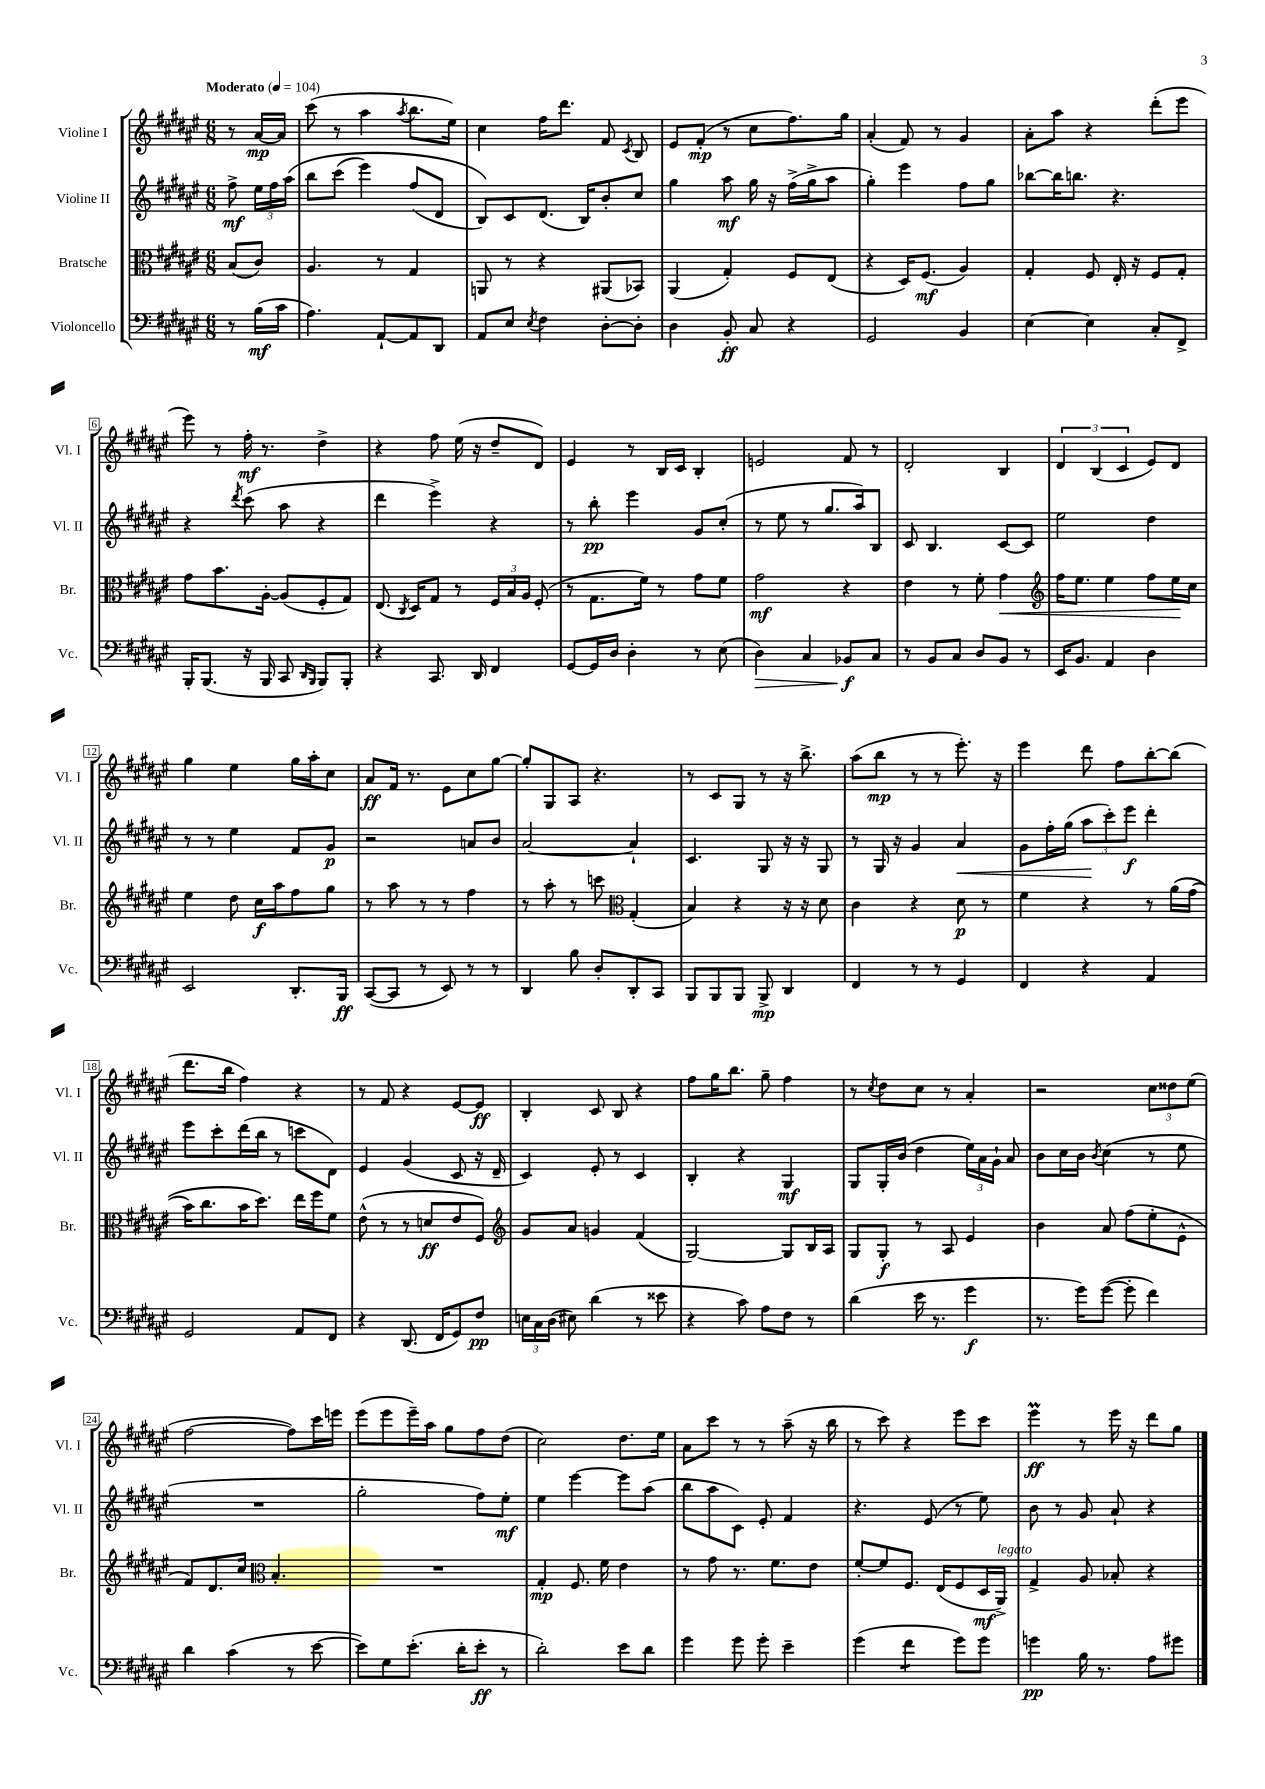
<<
\new StaffGroup <<
\new Staff = "s0" \with { instrumentName = "Violine I" shortInstrumentName = "Vl. I" } {
    \clef treble \key fis \major \numericTimeSignature \time 6/8 \partial 4 \tempo "Moderato" 4 = 104
    \autoBeamOff r8 ais'16[~\mp ais'16] |
    cis'''8( r8 ais''4 \acciaccatura { ais''8 } b''8.[ eis''16]) |
    cis''4 fis''16[ dis'''8.] fis'8 \acciaccatura { cis'8 } b8 |
    eis'8[ fis'8]-.\mp( r8 cis''8[ fis''8.) gis''16] |
    ais'4-.( fis'8) r8 gis'4 |
    ais'8[-. ais''8] r4 dis'''8[-.( eis'''8] |
    eis'''8) r8 fis''16-.\mf r8. dis''4-> |
    r4 fis''8 eis''16( r16 dis''8[-- dis'8]) |
    eis'4 r8 b16[ cis'16] b4-. |
    e'2 fis'8 r8 |
    dis'2-. b4 |
    \tuplet 3/2 { dis'4 b4( cis'4 } eis'8[) dis'8] |
    gis''4 eis''4 gis''16[ ais''16-. cis''8] |
    ais'8[\ff fis'16] r8. eis'8[ cis''8 gis''8]~ |
    gis''8[-. gis8 ais8] r4. |
    r8 cis'8[ gis8] r8 r16 b''8.-> |
    ais''8[( b''8]\mp r8 r8 eis'''8.-.) r16 |
    eis'''4 dis'''8 fis''8[ b''8~-. b''8]( |
    dis'''8.[ b''16] fis''4) r4 |
    r8 fis'8 r4 eis'8[~ eis'8]\ff |
    b4-. cis'8 b8 r4 |
    fis''8[ gis''16 b''8.] gis''8-- fis''4 |
    r8 \acciaccatura { cis''8 } dis''8[ cis''8] r8 ais'4-. |
    r2 \tuplet 3/2 { cis''8[ disis''8 eis''8]( } |
    fis''2~ fis''8[) cis'''16 e'''16] |
    eis'''8[( eis'''8 eis'''16--) ais''16] gis''8[ fis''8 dis''8]( |
    cis''2) dis''8.[ eis''16] |
    ais'8[ cis'''8] r8 r8 ais''8--( r16 b''16 |
    r8 cis'''8) r4 eis'''8[ cis'''8] |
    eis'''4\prall\ff r8 eis'''16 r16 dis'''8[ gis''8] \bar "|." |
}
\new Staff = "s1" \with { instrumentName = "Violine II" shortInstrumentName = "Vl. II" } {
    \clef treble \key fis \major \numericTimeSignature \time 6/8 \partial 4
    \autoBeamOff fis''8->\mf \tuplet 3/2 { eis''16[ fis''16 ais''16]\( } |
    b''8[ cis'''8]( eis'''4) fis''8[( dis'8] |
    b8[)\) cis'8 dis'8.]( b16[) b'8-. cis''8] |
    gis''4 ais''8\mf gis''16 r16 fis''16[->( gis''16-> ais''8] |
    gis''4-.) eis'''4 fis''8[ gis''8] |
    bes''8[~ bes''16 b''8.] r4. |
    r4 \acciaccatura { dis'''8 } cis'''8( ais''8 r4 |
    dis'''4 eis'''4->) r4 |
    r8 b''8-.\pp eis'''4 gis'8[ cis''8]-.( |
    r8 eis''8 r8 gis''8.[ ais''16) b8] |
    cis'8 b4. cis'8[~ cis'8] |
    eis''2 dis''4 |
    r8 r8 eis''4 fis'8[ gis'8]\p |
    r2 a'8[ b'8] |
    ais'2~ ais'4-! |
    cis'4. gis8 r16 r16 gis8 |
    r8 gis16 r16 gis'4 ais'4\< |
    gis'8[ fis''16-. gis''16]( \tuplet 3/2 { ais''8[\! cis'''8-.) eis'''8]\f } dis'''4-. |
    eis'''8[ cis'''8-. dis'''16( b''16] r8 c'''8[ dis'8]) |
    eis'4 gis'4( cis'8 r16 dis'16-- |
    cis'4) eis'8-. r8 cis'4 |
    b4-. r4 gis4\mf |
    gis8[ gis16-. b'16]( dis''4 \tuplet 3/2 { eis''16[) ais'16 gis'16]-! } ais'8 |
    b'8[ cis''16 b'16] \acciaccatura { b'8 } cis''4( r8 eis''8 |
    R2. |
    gis''2-. fis''8[) eis''8]-.\mf |
    eis''4 eis'''4~ eis'''8[ ais''8]( |
    b''8[ ais''8 cis'8]) eis'8-. fis'4 |
    r4. eis'8( r8 eis''8) |
    b'8 r8 gis'8 ais'8-! r4 \bar "|." |
}
\new Staff = "s2" \with { instrumentName = "Bratsche" shortInstrumentName = "Br." } {
    \clef alto \key fis \major \numericTimeSignature \time 6/8 \partial 4
    \autoBeamOff b8[( cis'8]) |
    ais4. r8 gis4 |
    a,8 r8 r4 ais,8[( bes,8]) |
    ais,4( gis4-.) fis8[ eis8]( |
    r4 dis16[) fis8.]\mf( ais4) |
    gis4-. fis8 eis16-. r16 fis8[ gis8]-. |
    gis'8[ b'8. ais16]~-. ais8[( fis8-. gis8]) |
    eis8.( \acciaccatura { cis8 } dis16[) gis8] r8 \tuplet 3/2 { fis16[ b16 ais16] } fis8-.( |
    r8 gis8.[ fis'16]) r8 gis'8[ fis'8] |
    gis'2\mf r4 |
    eis'4 r8 fis'8-. gis'4\< |
    \clef treble fis''16[ eis''8.] eis''4 fis''8[ eis''16\! cis''16] |
    eis''4 dis''8 cis''16[\f ais''16 fis''8 gis''8] |
    r8 ais''8 r8 r8 fis''4 |
    r8 ais''8-. r8 c'''8 \clef alto gis4-.( |
    b4) r4 r16 r16 dis'8 |
    cis'4 r4 dis'8\p r8 |
    fis'4 r4 r8 ais'16[\( gis'16]( |
    b'16[) cis''8. b'16 dis''8.]\) eis''16[ fis''16 fis'8] |
    eis'8-^( r8 r8 d'8[\ff eis'8 fis8]) |
    \clef treble gis'8[ ais'8] g'4 fis'4( |
    gis2~) gis8[ b16 ais16] |
    gis8[ gis8]-.\f r8 ais8 eis'4 |
    b'4 ais'8 fis''8[( eis''8-. eis'8]-^ |
    fis'8[) dis'8. cis''16] \clef alto b4.-. |
    R2. |
    gis4-.\mp fis8. fis'16 eis'4 |
    r8 gis'8 r8. fis'8.[ eis'8] |
    fis'8[~-. fis'8 fis8.] eis16[( fis8 dis16\mf ais,16]->^\markup { \italic "legato" }) |
    gis4-> ais8 bes8-. r4 \bar "|." |
}
\new Staff = "s3" \with { instrumentName = "Violoncello" shortInstrumentName = "Vc." } {
    \clef bass \key fis \major \numericTimeSignature \time 6/8 \partial 4
    \autoBeamOff r8 b16[\mf( cis'16] |
    ais4.) ais,8[~-! ais,8 dis,8] |
    ais,8[ eis8] \acciaccatura { eis8 } fis4 dis8[~-. dis8]-. |
    dis4 b,8-.\ff cis8 r4 |
    gis,2 b,4 |
    eis4~ eis4 cis8[-. fis,8]-> |
    b,,16[-. b,,8.]( r16 b,,16 cis,8 \grace { dis,16[ b,,16] } b,,8[) b,,8]-. |
    r4 cis,8. dis,16 fis,4 |
    gis,8[~ gis,16 dis16] dis4-. r8 eis8( |
    dis4\>) cis4 bes,8[\f\! cis8] |
    r8 b,8[ cis8] dis8[ b,8] r8 |
    eis,16[ b,8.] ais,4 dis4 |
    eis,2 dis,8.[-. b,,16]\ff |
    cis,8[~( cis,8] r8 eis,8) r8 r8 |
    dis,4 b8 dis8[-. dis,8-. cis,8] |
    b,,8[ b,,8 b,,8] b,,8->\mp dis,4 |
    fis,4 r8 r8 gis,4 |
    fis,4 r4 ais,4 |
    gis,2 ais,8[ fis,8] |
    r4 dis,8.( fis,16[ gis,8) fis8]\pp |
    \tuplet 3/2 { e16[ cis16 dis16]( } eis8) dis'4( r8 eisis'8 |
    r4 cis'8) ais8[ fis8] r8 |
    dis'4( eis'16 r8. gis'4\f |
    r8. gis'16[) gis'8]~( gis'8-. fis'4) |
    dis'4 cis'4( r8 eis'8~ |
    eis'8[) gis8 eis'8.]-.( dis'16[-. eis'8]-.\ff r8 |
    dis'2-.) eis'8[ dis'8] |
    gis'4 gis'8 gis'8-. eis'4-- |
    gis'4( fis'4:8 gis'8[) gis'8] |
    g'4\pp b16 r8. ais8[ gis'8] \bar "|." |
}
>>
>>
\layout { \context { \Score \override BarNumber.stencil = #(make-stencil-boxer 0.1 0.3 ly:text-interface::print) } }
